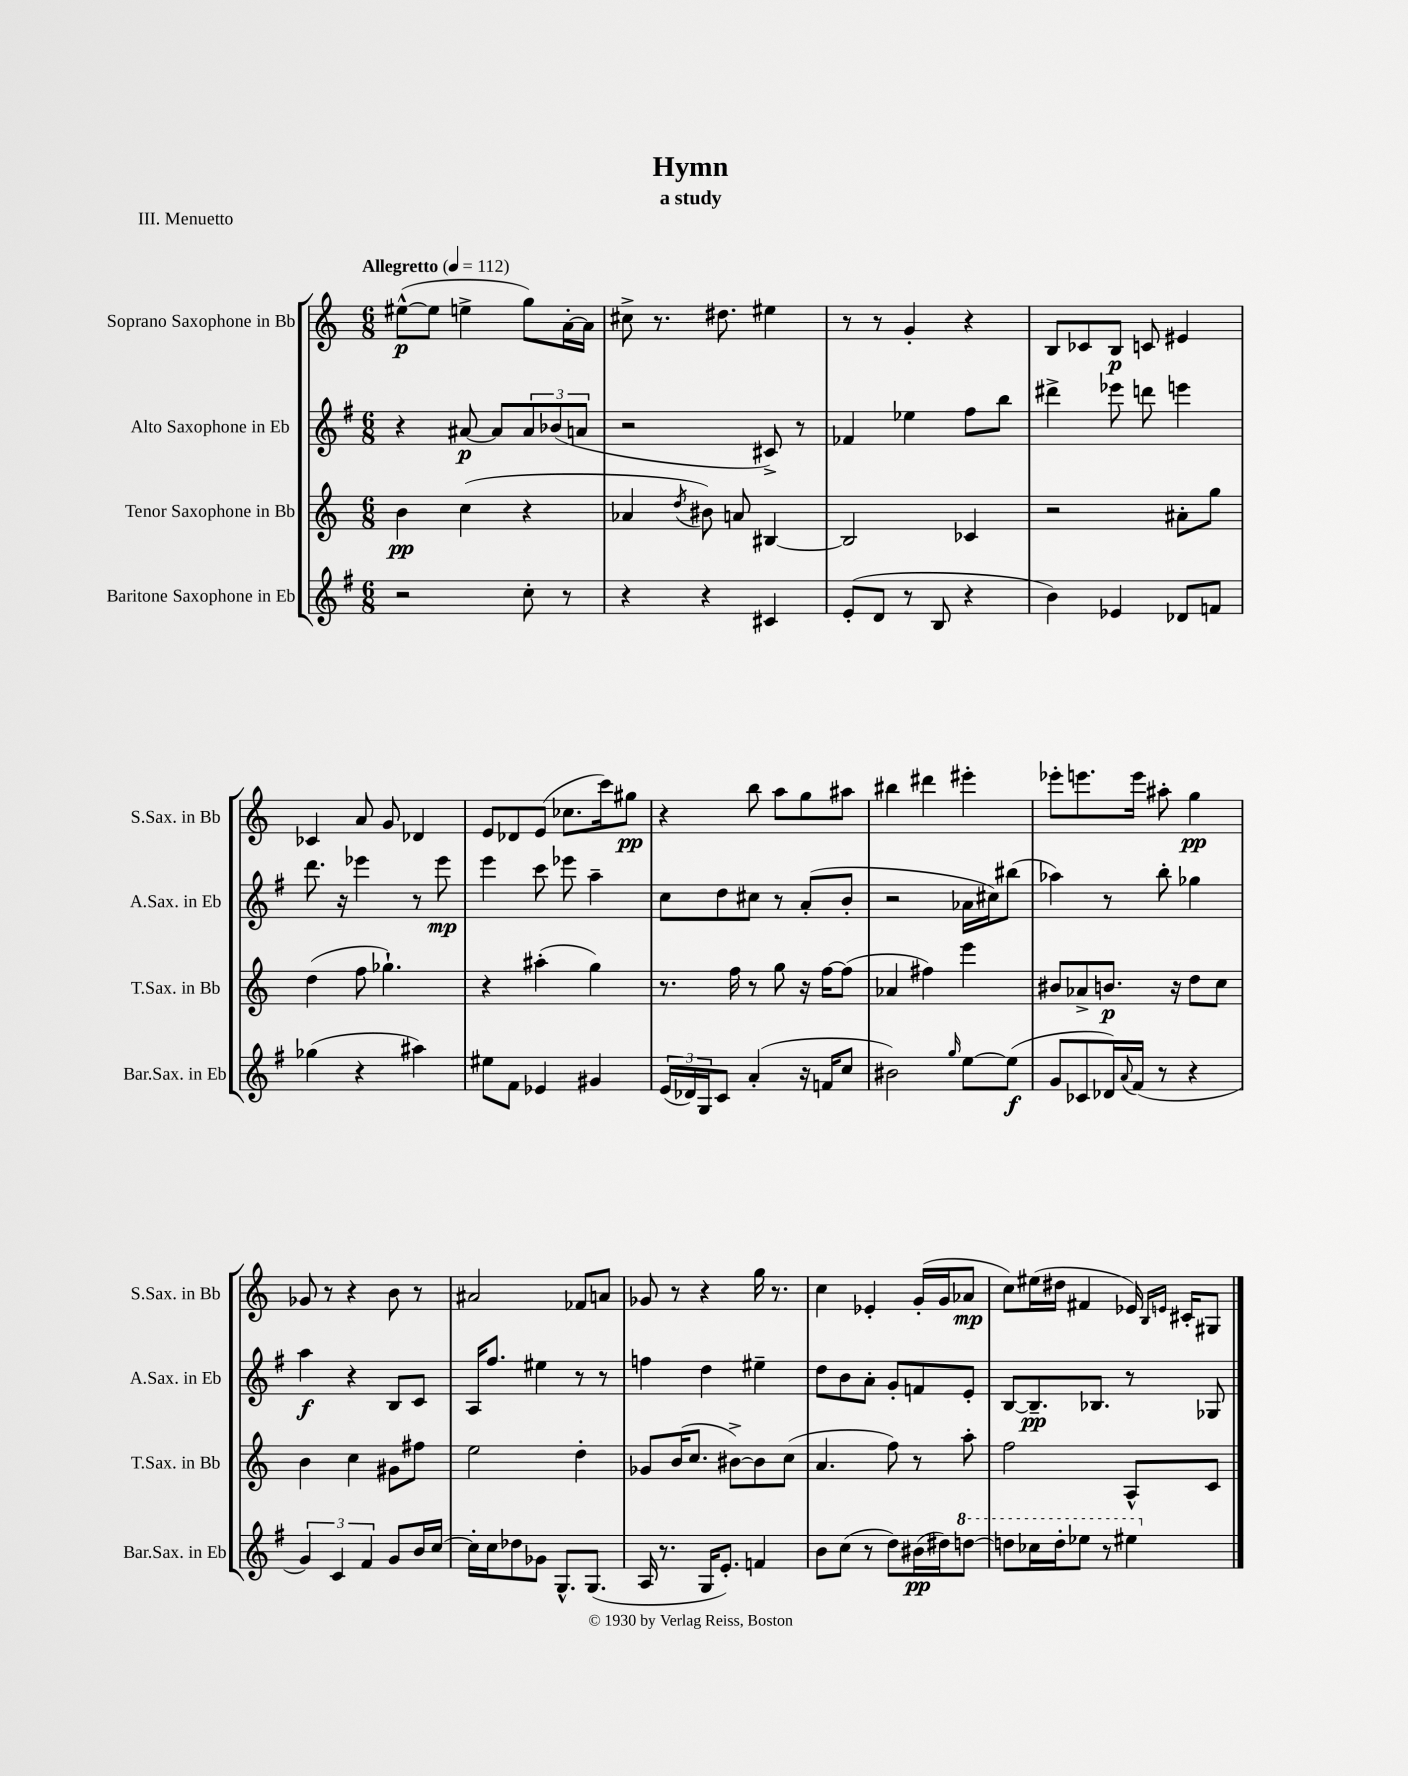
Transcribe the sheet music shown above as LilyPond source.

\header { title = "Hymn" subtitle = "a study" piece = "III. Menuetto" }
<<
\new StaffGroup <<
\new Staff = "s0" \with { instrumentName = "Soprano Saxophone in Bb" shortInstrumentName = "S.Sax. in Bb" } {
    \clef treble \key c \major \numericTimeSignature \time 6/8 \tempo "Allegretto" 4 = 112
    eis''8~-^\p( eis''8 e''4-> g''8) a'16~-. a'16 |
    cis''8-> r8. dis''8. eis''4 |
    r8 r8 g'4-. r4 |
    b8 ces'8 b8\p c'8 eis'4 |
    ces'4 a'8 g'8 des'4 |
    e'8 des'8 e'8( ces''8. c'''16) gis''8\pp |
    r4 b''8 a''8 g''8 ais''8 |
    bis''4 dis'''4 eis'''4-. |
    ees'''8-. e'''8. e'''16 ais''8-. g''4\pp |
    ges'8 r8 r4 b'8 r8 |
    ais'2 fes'8 a'8 |
    ges'8 r8 r4 g''16 r8. |
    c''4 ees'4-. g'16-.( g'16 aes'8\mp |
    c''8) eis''16( dis''16 fis'4 ees'16) \grace { b16 e'16 } cis'16-. gis8 \bar "|." |
}
\new Staff = "s1" \with { instrumentName = "Alto Saxophone in Eb" shortInstrumentName = "A.Sax. in Eb" } {
    \clef treble \key g \major \numericTimeSignature \time 6/8
    r4 ais'8~\p ais'8 \tuplet 3/2 { ais'8 bes'8( a'8 } |
    r2 cis'8->) r8 |
    fes'4 ees''4 fis''8 b''8 |
    dis'''4-> ees'''8 d'''8 e'''4 |
    d'''8. r16 ees'''4 r8 ees'''8\mp |
    e'''4 c'''8 ees'''8 a''4-- |
    c''8 d''8 cis''8 r8 a'8-.( b'8-. |
    r2 aes'16 cis''16) bis''8( |
    aes''4) r8 b''8-. ges''4 |
    a''4\f r4 b8 c'8 |
    a16 fis''8. eis''4 r8 r8 |
    f''4 d''4 eis''4-- |
    d''8 b'8 a'8-. g'8-. f'8 e'8-. |
    b8~ b8.--\pp bes8. r8 ges8 \bar "|." |
}
\new Staff = "s2" \with { instrumentName = "Tenor Saxophone in Bb" shortInstrumentName = "T.Sax. in Bb" } {
    \clef treble \key c \major \numericTimeSignature \time 6/8
    b'4\pp c''4( r4 |
    aes'4 \acciaccatura { d''8 } bis'8) a'8 bis4~ |
    bis2 ces'4 |
    r2 ais'8-. g''8 |
    d''4( f''8 ges''4.-!) |
    r4 ais''4-.( g''4) |
    r8. f''16 r8 g''8 r16 f''16~ f''8( |
    aes'4 fis''4) e'''4 |
    bis'8 aes'8-> b'8.\p r16 d''8 c''8 |
    b'4 c''4 gis'8 fis''8 |
    e''2 d''4-. |
    ges'8 b'16( c''8. bis'8~->) bis'8 c''8( |
    a'4. f''8) r8 a''8-. |
    f''2 a8-^ c'8 \bar "|." |
}
\new Staff = "s3" \with { instrumentName = "Baritone Saxophone in Eb" shortInstrumentName = "Bar.Sax. in Eb" } {
    \clef treble \key g \major \numericTimeSignature \time 6/8
    r2 c''8-. r8 |
    r4 r4 cis'4 |
    e'8-.( d'8 r8 b8 r4 |
    b'4) ees'4 des'8 f'8 |
    ges''4( r4 ais''4) |
    eis''8 fis'8 ees'4 gis'4 |
    \tuplet 3/2 { e'16( des'16) g16 } c'8 a'4-.( r16 f'16 c''8 |
    bis'2) \grace { g''16 } e''8~ e''8\f( |
    g'8 ces'8 des'16) \appoggiatura { a'8 } fis'16( r8 r4 |
    \tuplet 3/2 { g'4) c'4 fis'4 } g'8 b'16 c''16~ |
    c''16-. c''16 des''8 ges'8 g8.-^ g8.( |
    a16 r8. g16 e'8.-.) f'4 |
    b'8 c''8( r8 d''8) bis'16\pp( dis''16) \ottava #1 d'''!8~ |
    d'''!8 ces'''16 d'''16-. ees'''8 r8 eis'''4 \ottava #0 \bar "|." |
}
>>
>>
\layout { \context { \Score \remove "Bar_number_engraver" } }
